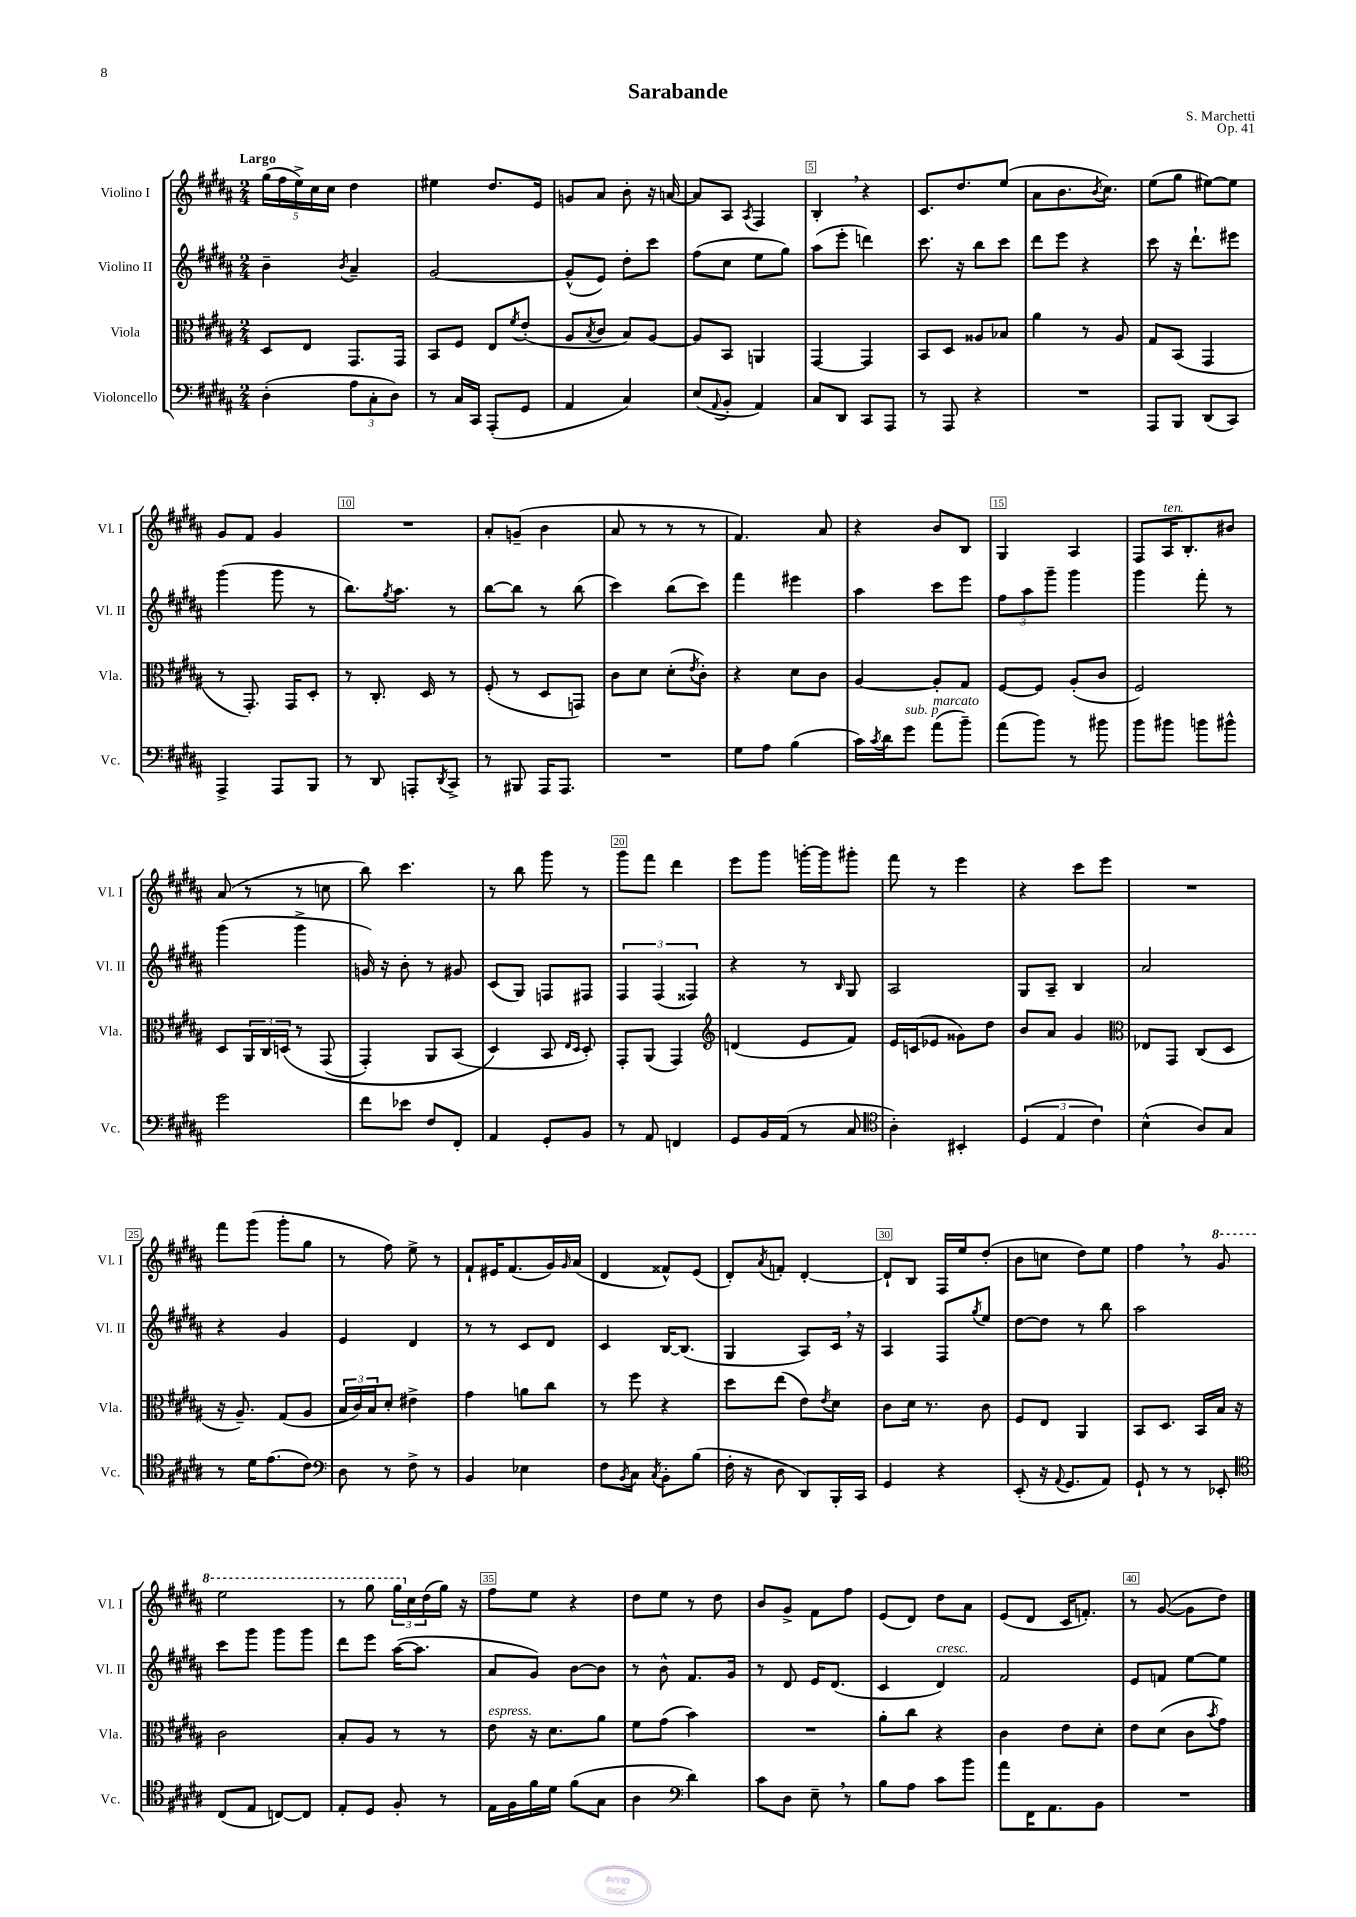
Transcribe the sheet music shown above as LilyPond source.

\header { title = "Sarabande" composer = "S. Marchetti" opus = "Op. 41" }
<<
\new StaffGroup <<
\new Staff = "s0" \with { instrumentName = "Violino I" shortInstrumentName = "Vl. I" } {
    \clef treble \key b \major \numericTimeSignature \time 2/4 \tempo "Largo"
    \tuplet 5/4 { gis''16( fis''16 e''16->) cis''16 cis''16 } dis''4 |
    eis''4 dis''8. e'16 |
    g'8 ais'8 b'8-. r16 a'16~ |
    a'8 ais8 \acciaccatura { ais8 } fis4 |
    b4-. \breathe r4 |
    cis'8. dis''8. e''8( |
    ais'8 b'8. \acciaccatura { b'8 } cis''8.) |
    e''8( gis''8 eis''8~) eis''8 |
    gis'8 fis'8 gis'4 |
    R2 |
    ais'8-. g'8--( b'4 |
    ais'8 r8 r8 r8 |
    fis'4.) ais'8 |
    r4 b'8 b8 |
    gis4 ais4 |
    fis8 ais16^\markup { \italic "ten." } b8.-. bis'8 |
    ais'8( r8 r8 c''8 |
    b''8) cis'''4. |
    r8 b''8 gis'''8 r8 |
    gis'''8 fis'''8 dis'''4 |
    e'''8 gis'''8 g'''16~-. g'''16 gis'''8-. |
    fis'''8 r8 e'''4 |
    r4 cis'''8 e'''8 |
    R2 |
    fis'''8 gis'''8( gis'''8-. gis''8 |
    r8 fis''8) e''8-> r8 |
    fis'8-! eis'16 fis'8.( gis'16) \grace { gis'16 } ais'16( |
    dis'4 fisis'8-^) e'8( |
    dis'8-.) \acciaccatura { ais'8 } f'8-. dis'4~-. |
    dis'8-! b8 fis16 e''16 dis''8-.( |
    b'8 c''8 dis''8) e''8 |
    fis''4 \breathe r8 \ottava #1 gis''8 |
    e'''2 |
    r8 gis'''8 \tuplet 3/2 { gis'''16 \ottava #0 cis''16 dis''16( } gis''16) r16 |
    fis''8 e''8 r4 |
    dis''8 e''8 r8 dis''8 |
    b'8 gis'8-> fis'8 fis''8 |
    e'8( dis'8) dis''8 ais'8 |
    e'8( dis'8 cis'16 f'8.-.) |
    r8 gis'8~( gis'8 dis''8) \bar "|." |
}
\new Staff = "s1" \with { instrumentName = "Violino II" shortInstrumentName = "Vl. II" } {
    \clef treble \key b \major \numericTimeSignature \time 2/4
    b'4-- \acciaccatura { b'8 } ais'4-- |
    gis'2~ |
    gis'8-^( e'8) dis''8-. cis'''8 |
    fis''8( cis''8 e''8 gis''8) |
    ais''8( e'''8-. d'''4) |
    cis'''8. r16 b''8 cis'''8 |
    dis'''8 e'''8 r4 |
    cis'''8 r16 dis'''8.-! eis'''8 |
    gis'''4( gis'''8 r8 |
    b''8.) \acciaccatura { gis''8 } ais''8. r8 |
    b''8~ b''8 r8 b''8( |
    cis'''4) b''8( cis'''8) |
    fis'''4 eis'''4 |
    ais''4 cis'''8 e'''8 |
    \tuplet 3/2 { fis''8 ais''8 gis'''8-- } gis'''4 |
    gis'''4 fis'''8-. r8 |
    gis'''4( gis'''4-> |
    g'16) r16 b'8-. r8 gis'8 |
    cis'8( gis8) f8 fis8 |
    \tuplet 3/2 { fis4 fis4( fisis4) } |
    r4 r8 \grace { b16 } gis8 |
    ais2 |
    gis8 ais8-- b4 |
    ais'2 |
    r4 gis'4 |
    e'4 dis'4 |
    r8 r8 cis'8 dis'8 |
    cis'4 b16~ b8.( |
    gis4 ais8) cis'16 \breathe r16 |
    ais4 fis8 \acciaccatura { gis''8 } e''8 |
    dis''8~ dis''8 r8 b''8 |
    ais''2 |
    cis'''8 gis'''8 gis'''8 gis'''8 |
    dis'''8 e'''8 ais''16~( ais''8. |
    ais'8 gis'8) b'8~ b'8 |
    r8 b'8-^ fis'8. gis'16 |
    r8 dis'8 e'16 dis'8.( |
    cis'4 dis'4^\markup { \italic "cresc." }) |
    fis'2 |
    e'8 f'8 e''8~ e''8 \bar "|." |
}
\new Staff = "s2" \with { instrumentName = "Viola" shortInstrumentName = "Vla." } {
    \clef alto \key b \major \numericTimeSignature \time 2/4
    dis8 e8 gis,8. gis,16 |
    b,8 fis8 e8 \acciaccatura { fis'8 } e'8-.( |
    ais8 \acciaccatura { b8 } cis'8 b8) ais8~ |
    ais8 b,8 a,4 |
    gis,4~ gis,4 |
    b,8 dis8 aisis8 bes8 |
    ais'4 r8 ais8 |
    gis8 b,8( gis,4 |
    r8 gis,8.-.) gis,16 dis8-. |
    r8 cis8.-. dis16 r8 |
    fis8-.( r8 dis8 g,8) |
    cis'8 dis'8 dis'8-.( \acciaccatura { e'8 } cis'8-.) |
    r4 dis'8 cis'8 |
    ais4~ ais8-. gis8 |
    fis8~ fis8 ais8-.( cis'8 |
    fis2) |
    dis8 \tuplet 3/2 { ais,16 cis16 d16\( } r8 gis,8( |
    gis,4-.) ais,8 b,8( |
    dis4\) b,8 \grace { e16 dis16 } dis8-.) |
    gis,8-. ais,8( gis,4) |
    \clef treble d'4( e'8 fis'8) |
    e'16 c'16( ees'8 gisis'8) dis''8 |
    b'8 ais'8 gis'4 |
    \clef alto ees8 gis,8 cis8( dis8 |
    r16 ais8.--) gis8( ais8 |
    \tuplet 3/2 { b16 cis'16) b16 } dis'8-. eis'4-> |
    gis'4 a'8 cis''8 |
    r8 fis''8 r4 |
    dis''8 e''8( e'8) \acciaccatura { e'8 } dis'8 |
    cis'8 dis'16 r8. cis'8 |
    fis8 e8 ais,4 |
    b,8 dis8. b,16 b16 r16 |
    cis'2 |
    b8-. ais8 r8 r8 |
    e'8^\markup { \italic "espress." } r16 dis'8. ais'8 |
    fis'8 gis'8( b'4) |
    R2 |
    ais'8-. cis''8 r4 |
    cis'4 e'8 dis'8-. |
    e'8 dis'8( cis'8 \acciaccatura { b'8 } gis'8) \bar "|." |
}
\new Staff = "s3" \with { instrumentName = "Violoncello" shortInstrumentName = "Vc." } {
    \clef bass \key b \major \numericTimeSignature \time 2/4
    dis4-.( \tuplet 3/2 { ais8 cis8-. dis8) } |
    r8 cis16 cis,16 ais,,8-.( gis,8 |
    ais,4 cis4) |
    e8( \appoggiatura { ais,8 } b,8-. ais,4) |
    cis8 dis,8 cis,8 ais,,8 |
    r8 ais,,8 r4 |
    R2 |
    ais,,8 b,,8 dis,8( cis,8) |
    ais,,4-> ais,,8 b,,8 |
    r8 dis,8 a,,8-. \acciaccatura { dis,8 } cis,8-> |
    r8 bis,,8 ais,,16 ais,,8. |
    R2 |
    gis8 ais8 b4( |
    cis'16) \acciaccatura { cis'8 } dis'16 gis'8^\markup { \italic "sub. p" } ais'8^\markup { \italic "marcato" }( b'8--) |
    ais'8( b'8) r8 bis'8 |
    b'8 bis'8 b'8 bis'8-^ |
    gis'2 |
    fis'8 ees'8 fis8 fis,8-. |
    ais,4 gis,8-. b,8 |
    r8 ais,8 f,4 |
    gis,8 b,16 ais,16( r8 cis8 |
    \clef tenor ais4-.) bis,4-. |
    \tuplet 3/2 { dis4( e4 cis'4) } |
    b4-^( ais8) gis8 |
    r8 dis'16 e'8.( cis'8) |
    \clef bass dis8 r8 fis8-> r8 |
    b,4 ees4 |
    fis8 \acciaccatura { b,8 } cis8 \acciaccatura { cis8 } b,8-. b8( |
    fis16-. r16 dis8 dis,8) b,,16-. cis,16 |
    gis,4 r4 |
    e,8-.( r16 \appoggiatura { ais,8 } gis,8. ais,8) |
    gis,8-! r8 r8 ees,8-. |
    \clef tenor cis8( e8 c8~) c8 |
    e8-. dis8 fis8-. r8 |
    e16 fis16 fis'16 dis'16 fis'8( gis8 |
    ais4 \clef bass dis'4) |
    cis'8 dis8 e8-- \breathe r8 |
    b8 ais8 cis'8 b'8 |
    ais'8 fis,16 ais,8. b,8 |
    R2 \bar "|." |
}
>>
>>
\layout { \context { \Score \override BarNumber.break-visibility = ##(#f #t #t) barNumberVisibility = #(every-nth-bar-number-visible 5) \override BarNumber.stencil = #(make-stencil-boxer 0.1 0.3 ly:text-interface::print) } }
